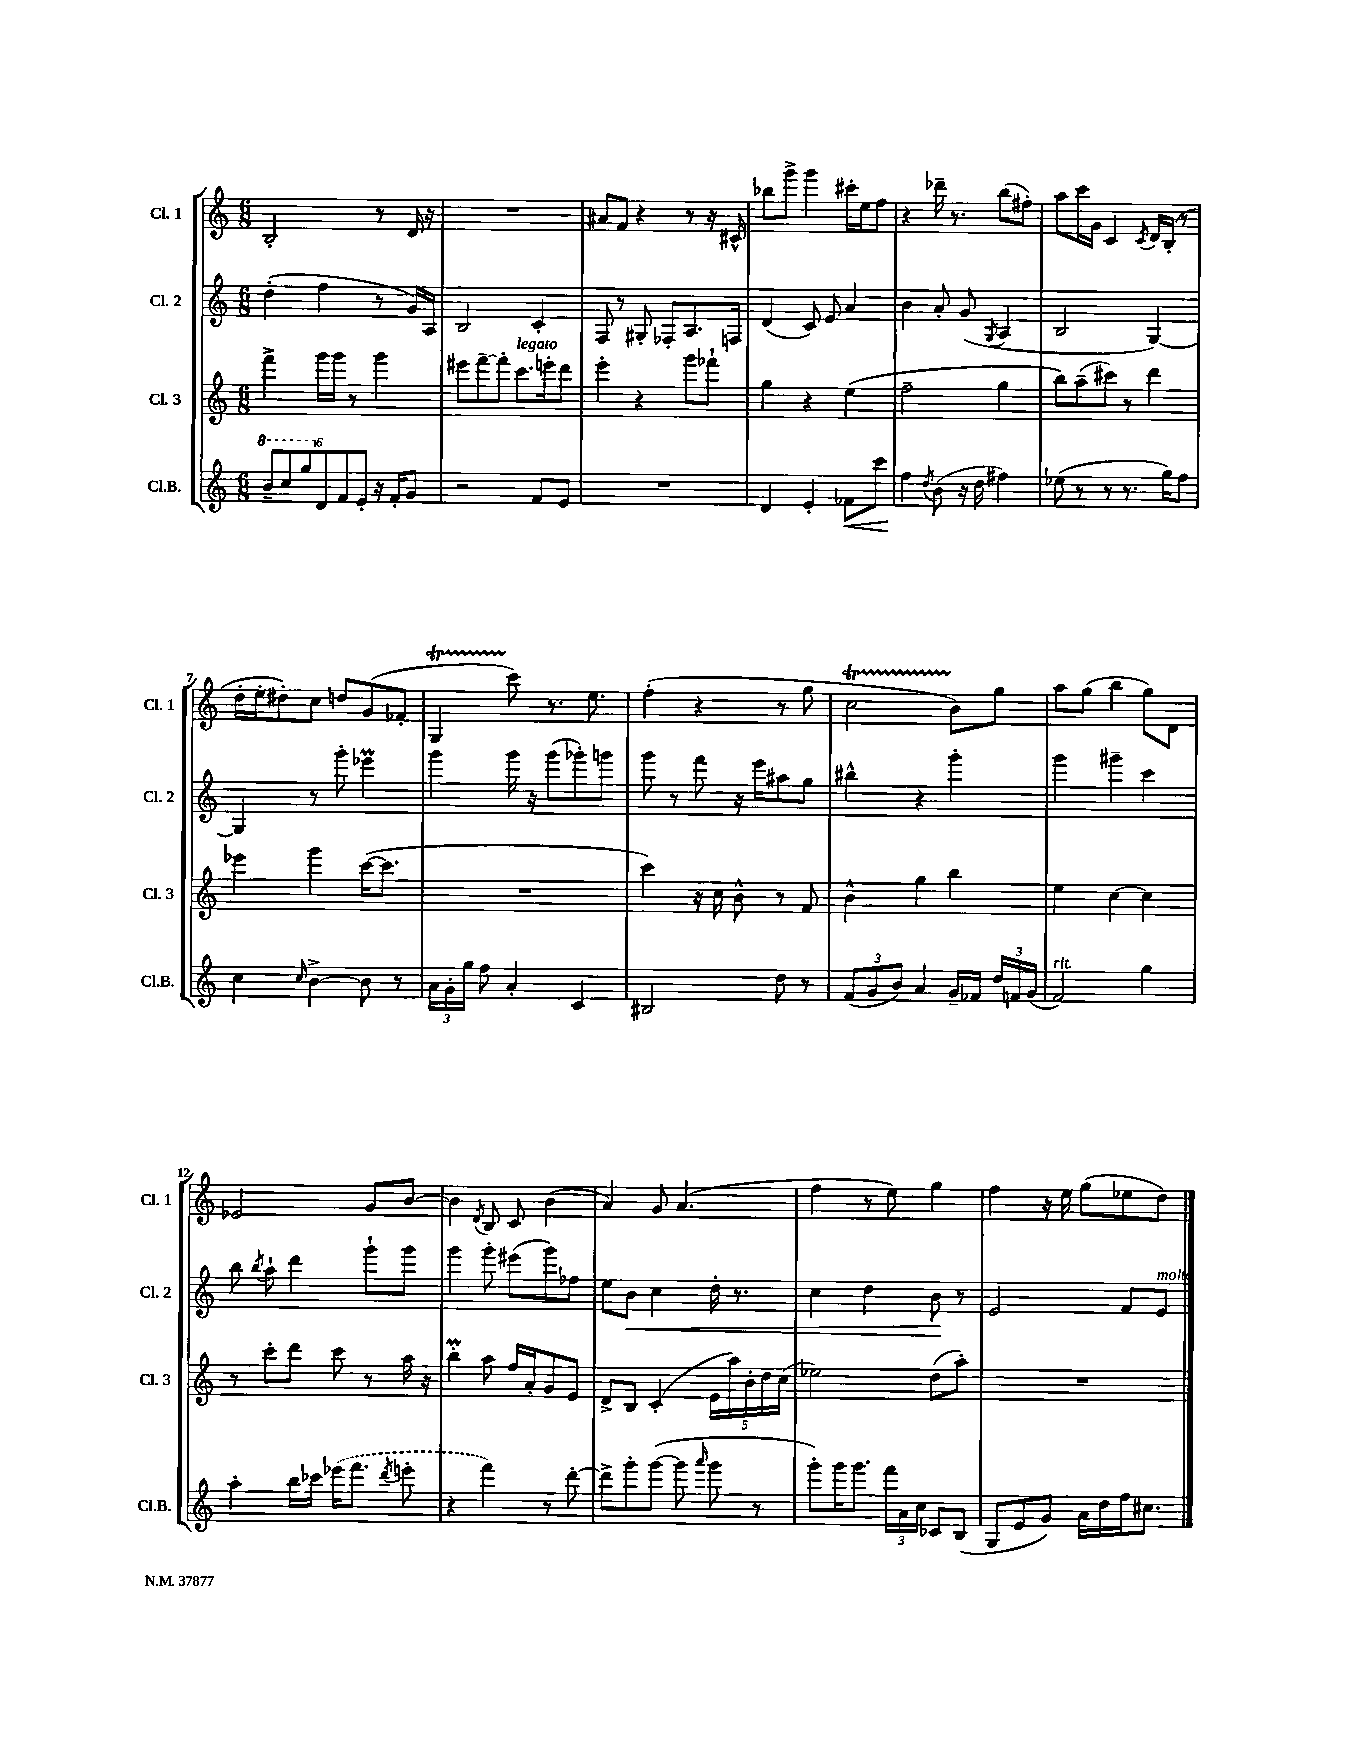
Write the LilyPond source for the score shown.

<<
\new StaffGroup <<
\new Staff = "s0" \with { instrumentName = "Cl. 1" shortInstrumentName = "Cl. 1" } {
    \clef treble \key c \major \numericTimeSignature \time 6/8
    \autoBeamOff b2-. r8 d'16 r16 |
    R2. |
    ais'8[ f'8] r4 r8 r16 cis'16-^ |
    bes''8[ g'''8]-> g'''4 cis'''16[-. e''16 f''8] |
    r4 des'''16-- r8. b''8[( fis''8]-.) |
    a''8[ c'''16 g'16] c'4 \acciaccatura { c'8 } d'16[ b16]-.( r8 |
    d''16[-. e''16-. dis''8-.) c''8] d''8[ g'8( fes'8]-. |
    g4\startTrillSpan c'''8\stopTrillSpan) r8. e''8. |
    f''4-.( r4 r8 g''8 |
    c''2\startTrillSpan b'8[\stopTrillSpan) g''8] |
    a''8[ g''8]( b''4 g''8[) d'8] |
    ees'2 g'8[ b'8]~ |
    b'4 \acciaccatura { d'8 } b8 c'8 b'4( |
    a'4) g'8 a'4.( |
    f''4 r8 e''8) g''4 |
    f''4 r16 e''16 g''8[( ees''8 d''8]) \bar "|." |
}
\new Staff = "s1" \with { instrumentName = "Cl. 2" shortInstrumentName = "Cl. 2" } {
    \clef treble \key c \major \numericTimeSignature \time 6/8
    \autoBeamOff d''4-.( f''4 r8 g'16[) a16] |
    b2 c'4-. |
    f8 r8 gis8-. fes8[-. a8. f16] |
    d'4( c'8) e'8 a'4 |
    b'4 a'8-. g'8( \acciaccatura { g8 } a4 |
    b2 g4~) |
    g4 r8 g'''8-. ees'''4\prall |
    g'''4 g'''16 r16 g'''8[( ges'''8-.) g'''8] |
    g'''8 r8 f'''8 r16 e'''16[ ais''8 g''8] |
    bis''4-^ r4 g'''4-. |
    g'''4 gis'''4-- c'''4 |
    b''8 \acciaccatura { b''8 } a''8-! d'''4 g'''8[-! g'''8] |
    g'''4 g'''8-. eis'''8[( g'''8) fes''8] |
    e''8[ b'8]\< c''4 d''16-. r8. |
    c''4 d''4 b'8\! r8 |
    e'2 f'8[ e'8]^\markup { \italic "molto" } \bar "|." |
}
\new Staff = "s2" \with { instrumentName = "Cl. 3" shortInstrumentName = "Cl. 3" } {
    \clef treble \key c \major \numericTimeSignature \time 6/8
    \autoBeamOff f'''4-> g'''16[ g'''16] r8 g'''4 |
    eis'''8[ f'''8~-- f'''8]-. c'''8.[^\markup { \italic "legato" } e'''16-. d'''8] |
    e'''4-. r4 g'''8[ fes'''8]-! |
    g''4 r4 e''4( |
    f''2-- g''4 |
    b''8[) a''8--( cis'''8]) r8 d'''4 |
    ees'''4 g'''4 c'''16[~( c'''8.] |
    R2. |
    c'''4) r16 c''16 b'8-^ r8 f'8 |
    b'4-^ g''4 b''4 |
    e''4 c''4~ c''4 |
    r8 c'''8[-. d'''8] c'''8 r8 a''16 r16 |
    b''4-.\prall a''8 f''16[ a'16-. g'8 e'8] |
    d'8[-> b8] c'4-.( \tuplet 5/4 { e'16[ a''16) b'16-. d''16 c''16]( } |
    ees''2) d''8[( a''8]-.) |
    R2. \bar "|." |
}
\new Staff = "s3" \with { instrumentName = "Cl.B." shortInstrumentName = "Cl.B." } {
    \clef treble \key c \major \numericTimeSignature \time 6/8
    \autoBeamOff \tuplet 6/4 { \ottava #1 b''8[-- c'''8 g'''8 \ottava #0 d'8 f'8 e'8]-. } r16 f'16[-. g'8] |
    r2 f'8[ e'8] |
    R2. |
    d'4 e'4-. fes'8[\< c'''8] |
    f''4\! \acciaccatura { d''8 } b'8( r16 d''16 fis''4) |
    ees''8( r8 r8 r8. g''16[) f''8] |
    c''4 \grace { c''16 } b'4~-> b'8 r8 |
    \tuplet 3/2 { a'16[ g'16-. g''16] } f''8 a'4-. c'4 |
    bis2 d''8 r8 |
    \tuplet 3/2 { f'8[( g'8 b'8]) } a'4 g'16[-- fes'16] \tuplet 3/2 { d''16[ f'16 g'16]( } |
    f'2^\markup { \italic "rit." }) g''4 |
    a''4-. b''16[ ces'''16] \once \slurDashed ees'''16[( f'''8.] \acciaccatura { d'''8 } e'''8-. |
    r4 f'''4) r8 d'''8~-. |
    d'''8[-> g'''8-. g'''8]~( g'''8 \grace { a'''16 } g'''8 r8 |
    g'''8[-.) g'''16 g'''8.] \tuplet 3/2 { f'''16[ a'16 c''16] } ces'8[ b8]( |
    g8[ e'8 g'8]) a'16[ d''16 f''16 cis''8.] \bar "|." |
}
>>
>>
